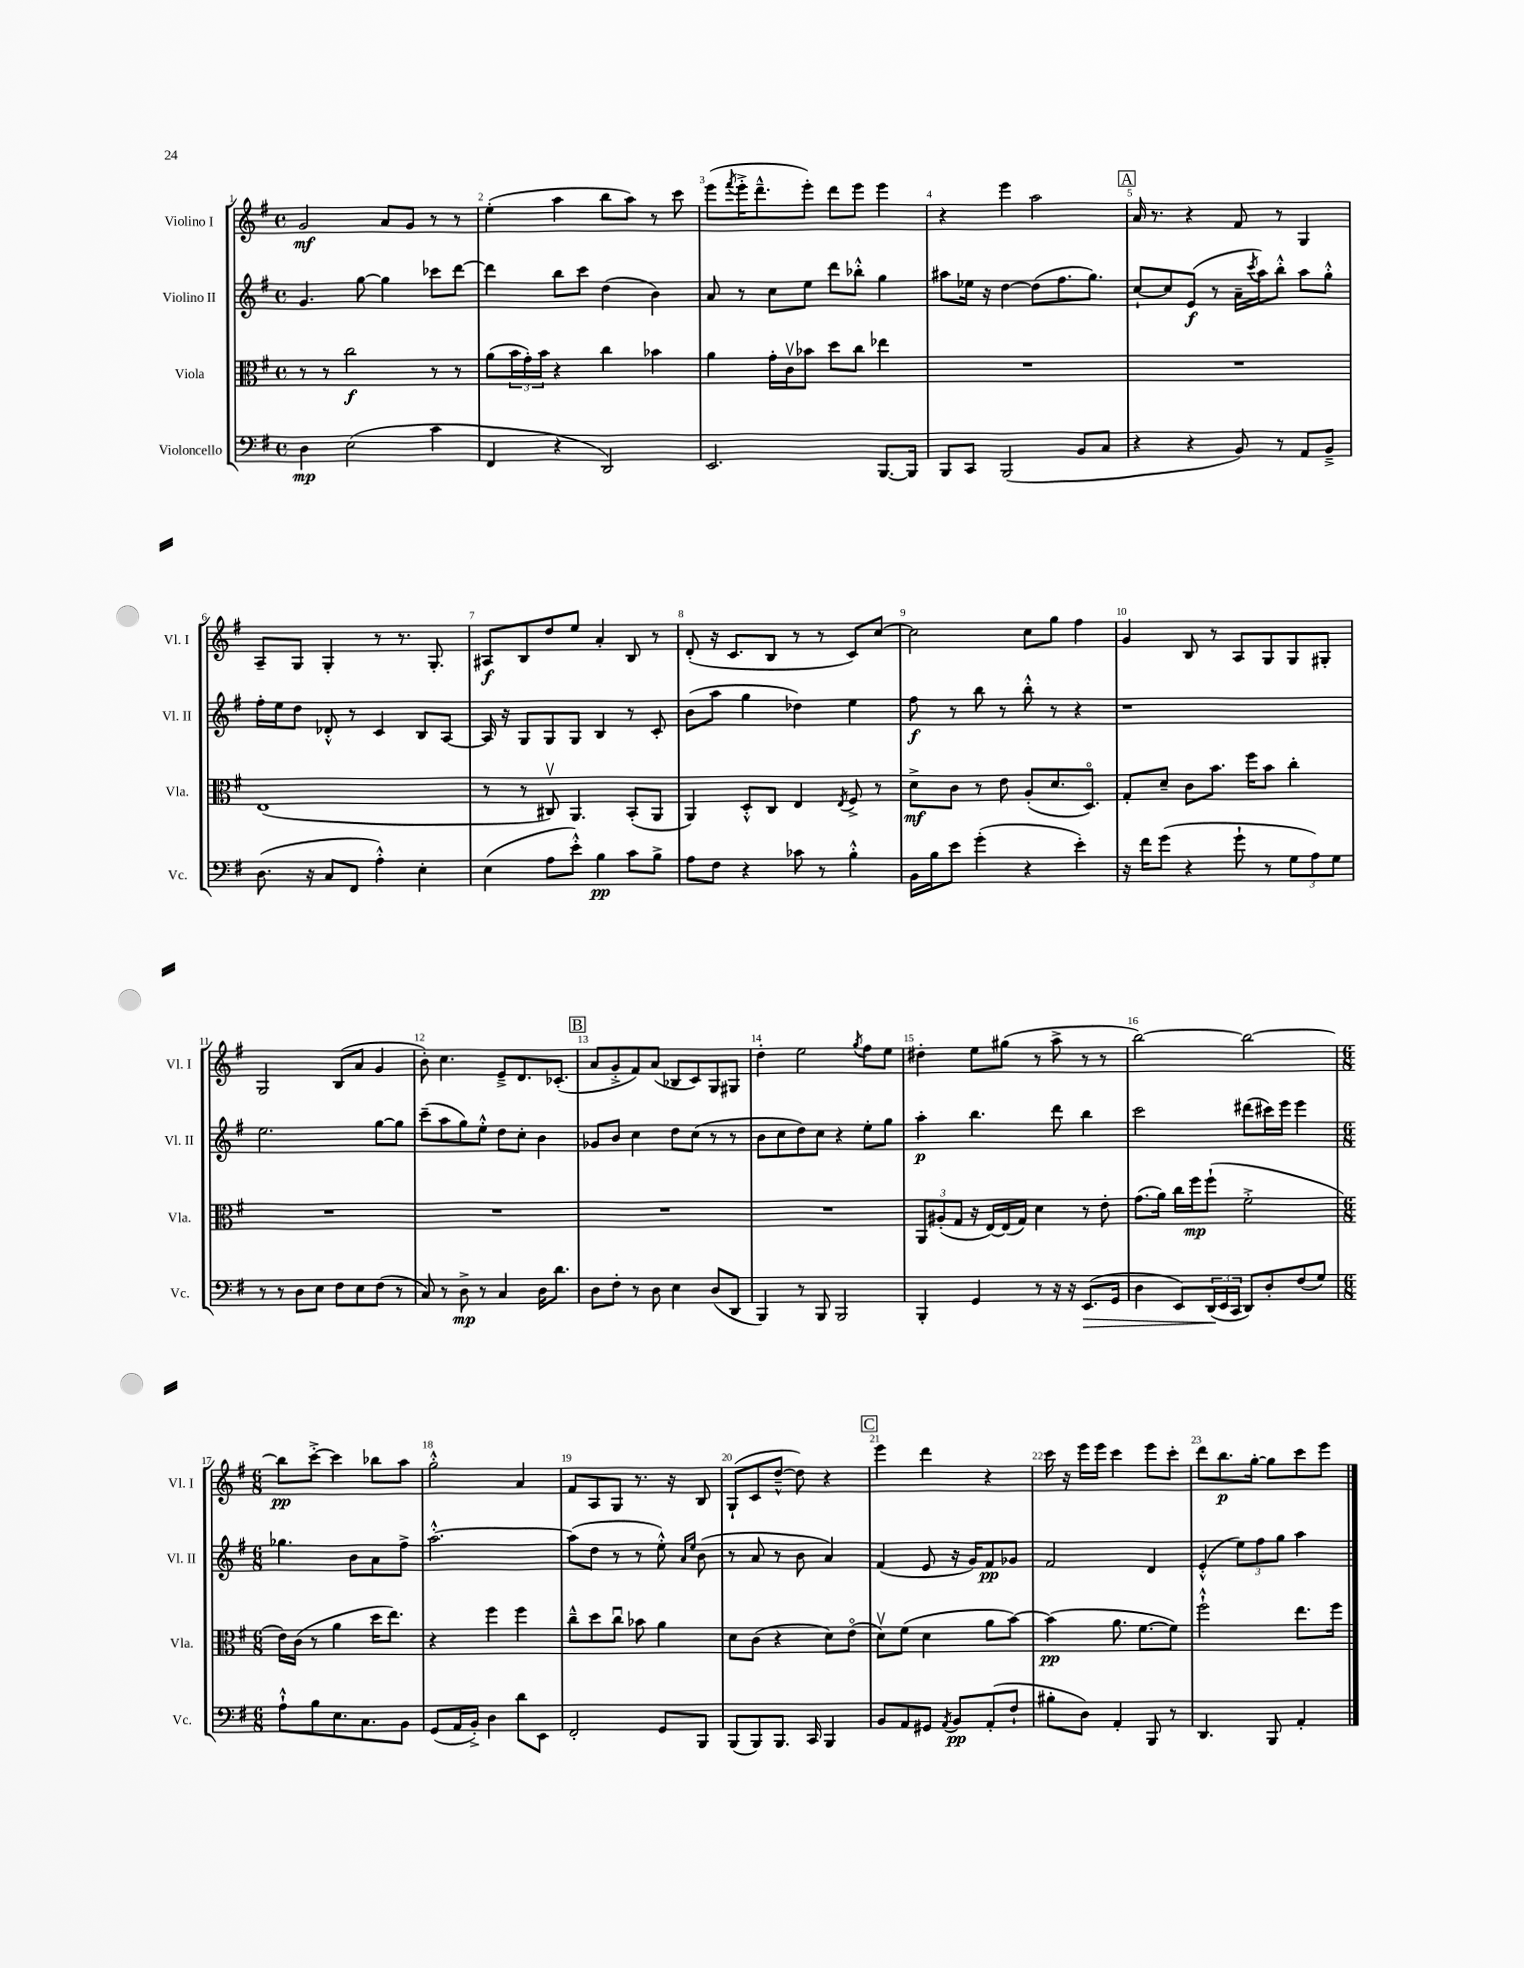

**kern	**kern	**kern	**kern
*staff4	*staff3	*staff2	*staff1
*clefF4	*clefC3	*clefG2	*clefG2
*k[f#]	*k[f#]	*k[f#]	*k[f#]
*M4/4	*M4/4	*M4/4	*M4/4
*met(c)	*met(c)	*met(c)	*met(c)
4D\	8r	4.g/	2g/
.	8r	.	.
(2E\	2cc\	.	.
.	.	[8gg\	.
.	.	4gg\]	8a/L
.	.	.	8g/J
4c\	8r	8ccc-\L	8r
.	8r	[8ddd\J	8r
=	=	=	=
4FF#/	(8a\L	4ddd\]	(4ee'\
.	24b\L	.	.
.	24g'\)	.	.
.	24b\JJ	.	.
4r	4r	8bb\L	4aa\
.	.	8ccc\J	.
2DD/)	4cc\	(4dd\	8bb\L
.	.	.	8aa\J)
.	4b-\	4b\)	8r
.	.	.	8ccc\
=	=	=	=
2.EE/	4a\	8a/	(8eee\L
.	.	.	8qfff#/
.	.	8r	16eee'^\K
.	.	.	8.ddd~^^\
.	16g'\LL	8cc\L	.
.	16cv\J	.	.
.	8b-\J	8ee\J	8eee'\J)
.	8dd\L	8ddd\L	8ddd\L
.	8cc\J	8bb-'^^\J	8eee\J
[8.BBB/L	4ee-\	4gg\	4eee\
16BBB/]Jk	.	.	.
=	=	=	=
8BBB/L	1r	8aa#\L	4r
8CC/J	.	16ee-\Jk	.
.	.	16r	.
(2BBB/	.	[4dd\	4eee\
.	.	(8dd\]L	2aa\
.	.	8.ff#\	.
8BB/L	.	.	.
.	.	8.gg\J)	.
8C/J	.	.	.
=	=	=	=
4r	1r	[8cc`/L	16a/
.	.	.	8.r
.	.	8cc/]	.
4r	.	(8e/J	4r
.	.	8r	.
8BB/)	.	16a~\LL	8f#/
.	.	8qccc/	.
.	.	16aa\J)	.
8r	.	8bb'^^\J	8r
8AA/L	.	8aa\L	4G/
8BB~^/J	.	8gg'^^\J	.
=	=	=	=
(8.D\	(1E	16ff#'\LL	8A~/L
.	.	16ee\J	.
.	.	8dd\J	8G/J
16r	.	.	.
8C/L	.	8d-'^^/	4G'/
8FF#/J	.	8r	.
4A'^^\)	.	4c/	8r
.	.	.	8.r
4E'\	.	8B/L	.
.	.	.	8.G'/
.	.	[8A/J	.
=	=	=	=
(4E\	8r	16A/]	8A#/L
.	.	16r	.
.	8r	8G/L	8B/
8A\L	8C#v/)	8G/	8dd/
8e'^^\J)	4.AA/	8G/J	8ee/J
4B\	.	4B/	4a'/
8c\L	(8BB'/L	8r	8B/
8B^\J	8AA/J	8c'/	8r
=	=	=	=
8A\L	4AA/)	(8b\L	(8d'/
8F#\J	.	8aa\J	16r
.	.	.	8.c/L
4r	8D'^^/L	4gg\	.
.	8C/J	.	8B/J
8c-\	4E/	4dd-\)	8r
8r	.	.	8r
.	8qE/	.	.
4B'^^\	8F#^/	4ee\	8c/L)
.	8r	.	[8cc/J
=	=	=	=
16BB\LL	8d^\L	8ff#\	2cc\]
16B\J	.	.	.
8e\J	8c\J	8r	.
(4g'\	8r	8bb\	.
.	8e\	8r	.
4r	(8A'/L	8bb'^^\	8cc\L
.	8.d/	8r	8gg\J
4e'\)	.	4r	4ff#\
.	8.Do/J)	.	.
=	=	=	=
16r	8G'/L	1r	4g/
16f#\LK	.	.	.
(8g\J	8d~/J	.	.
4r	8c\L	.	8B/
.	8.b\J	.	8r
8g`\	.	.	8A/L
.	16ff#\LK	.	.
8r	8b\J	.	8G/
12G\L	4cc'\	.	8G/
12A\)	.	.	.
.	.	.	8G#'/J
12G\J	.	.	.
=	=	=	=
8r	1r	2.ee\	2G/
8r	.	.	.
8D\L	.	.	.
8E\J	.	.	.
8F#\L	.	.	(8B/L
8E\	.	.	8a/J
(8F#\J	.	[8gg\L	4g/
8r	.	8gg\]J	.
=	=	=	=
8C/)	1r	(8ccc~\L	8b'\)
8r	.	8aa\	4.cc\
8D^\	.	8gg\)	.
8r	.	8ee'^^\J	.
4C/	.	8dd\L	8e~^/L
.	.	8cc'\J	8.d/
16D\LK	.	4b\	.
8.d\J	.	.	(8.c-'/J
=	=	=	=
8D\L	1r	8g-/L	8a/L
8F#'\J	.	8b/J	8g'^/
8r	.	4cc\	8f#/)
8D\	.	.	(8a/J
4E\	.	8dd\L	8B-/L
.	.	(8cc\J	8c/)
(8D/L	.	8r	8G/
8DD/J	.	8r	8G#/J
=	=	=	=
4BBB/)	1r	8b\L	4dd'\
.	.	8cc\	.
8r	.	8dd\)	2ee\
8BBB/	.	8cc\J	.
2BBB/	.	4r	.
.	.	.	8qgg/
.	.	8ee'\L	8ff#\L
.	.	8gg\J	8ee\J
=	=	=	=
4BBB'/	12AA/L	4aa'\	4dd#'\
.	(12A#'/	.	.
.	12G/J	.	.
4GG/	16r	4.bb\	8ee\L
.	[16E/LL)	.	.
.	(16E/]	.	(8gg#\J
.	16G/JJ)	.	.
8r	4d\	.	8r
16r	.	8ddd\	8aa^\
16r	.	.	.
(8.EE/L	8r	4bb\	8r
.	8e'\	.	8r
16GG/Jk	.	.	.
=	=	=	=
4D\	(8.g\L	2ccc\	[2bb\)
.	16a\Jk)	.	.
8EE/L)	16cc\LL	.	.
.	16ff#\J	.	.
(24DD/L	(8ff#`\J	.	.
24EE/	.	.	.
24CC/JJ	.	.	.
8DD/L)	2f#'^\	(8ddd#\L	2bb\_
8D'/	.	16ccc#\L)	.
.	.	16eee\JJ	.
(8F#/	.	4eee\	.
8G/J)	.	.	.
=	=	=	=
*M6/8	*M6/8	*M6/8	*M6/8
8A`^^\L	16e\LL)	4.gg-\	8bb\]L
.	(16c\JJ	.	.
8B\	8r	.	[8ccc'^\J
8.E\	4a\	.	4ccc\]
.	.	8b\L	.
8.C\	.	.	.
.	16dd\LK	8a\	8bb-\L
.	8.ee\J)	.	.
8BB\J	.	8ff#^\J	8aa\J
=	=	=	=
(8GG/L	4r	[2.aa'^^\	2gg'^^\
16AA/L	.	.	.
16BB'^/JJ)	.	.	.
4D\	4ff#\	.	.
8d\L	4ff#\	.	4a/
8EE\J	.	.	.
=	=	=	=
2FF#'/	8cc~^^\L	(8aa\]L	8f#/L
.	8dd\	8dd\J	8A/
.	8ccu\J	8r	8G/J
.	8b-\	8r	8.r
8GG/L	4a\	8ee'^^\)	.
.	.	.	16r
.	.	16qqa/LL	.
.	.	16qqee/JJ	.
8BBB/J	.	(8b\	8B/
=	=	=	=
(8BBB/L	8d\L	8r	(8G`/L
8BBB/)	(8c\J	8a/	8c/
8.BBB/J	4r	8r	[8dd~^^/J
.	.	8b\	8dd\])
16CC/	.	.	.
4BBB/	8d\L)	4a/)	4r
.	(8eo\J	.	.
=	=	=	=
8BB/L	8dv\L)	(4f#/	4eee\
8AA/	(8f#\J	.	.
8GG#/J	4d\	8e/	4ddd\
8qAA/	.	.	.
8BB/L	.	16r	.
.	.	16g/LK)	.
(8AA'/	8a\L	8f#/	4r
8F#`/J	[8b\J)	8g-/J	.
=	=	=	=
8B#'\L	(4b\]	2f#/	16ccc\
.	.	.	16r
8D\J)	.	.	16eee\LL
.	.	.	16eee\JJ
4AA'/	8.a\	.	4ccc\
.	[8.f#\L	.	.
8BBB/	.	4d/	8eee\L
8r	8f#\]J)	.	8ccc'\J
=	=	=	=
4.DD/	2ff#`^^\	(4e'^^/	8ddd\L
.	.	.	8.bb\
.	.	12ee\L)	.
.	.	.	[16gg'\Jk
.	.	12ff#\	.
8BBB/	.	.	8gg\]L
.	.	12gg\J	.
4AA'/	8.ee\L	4aa\	8ccc\
.	.	.	8eee\J
.	16ff#\Jk	.	.
==	==	==	==
*-	*-	*-	*-
